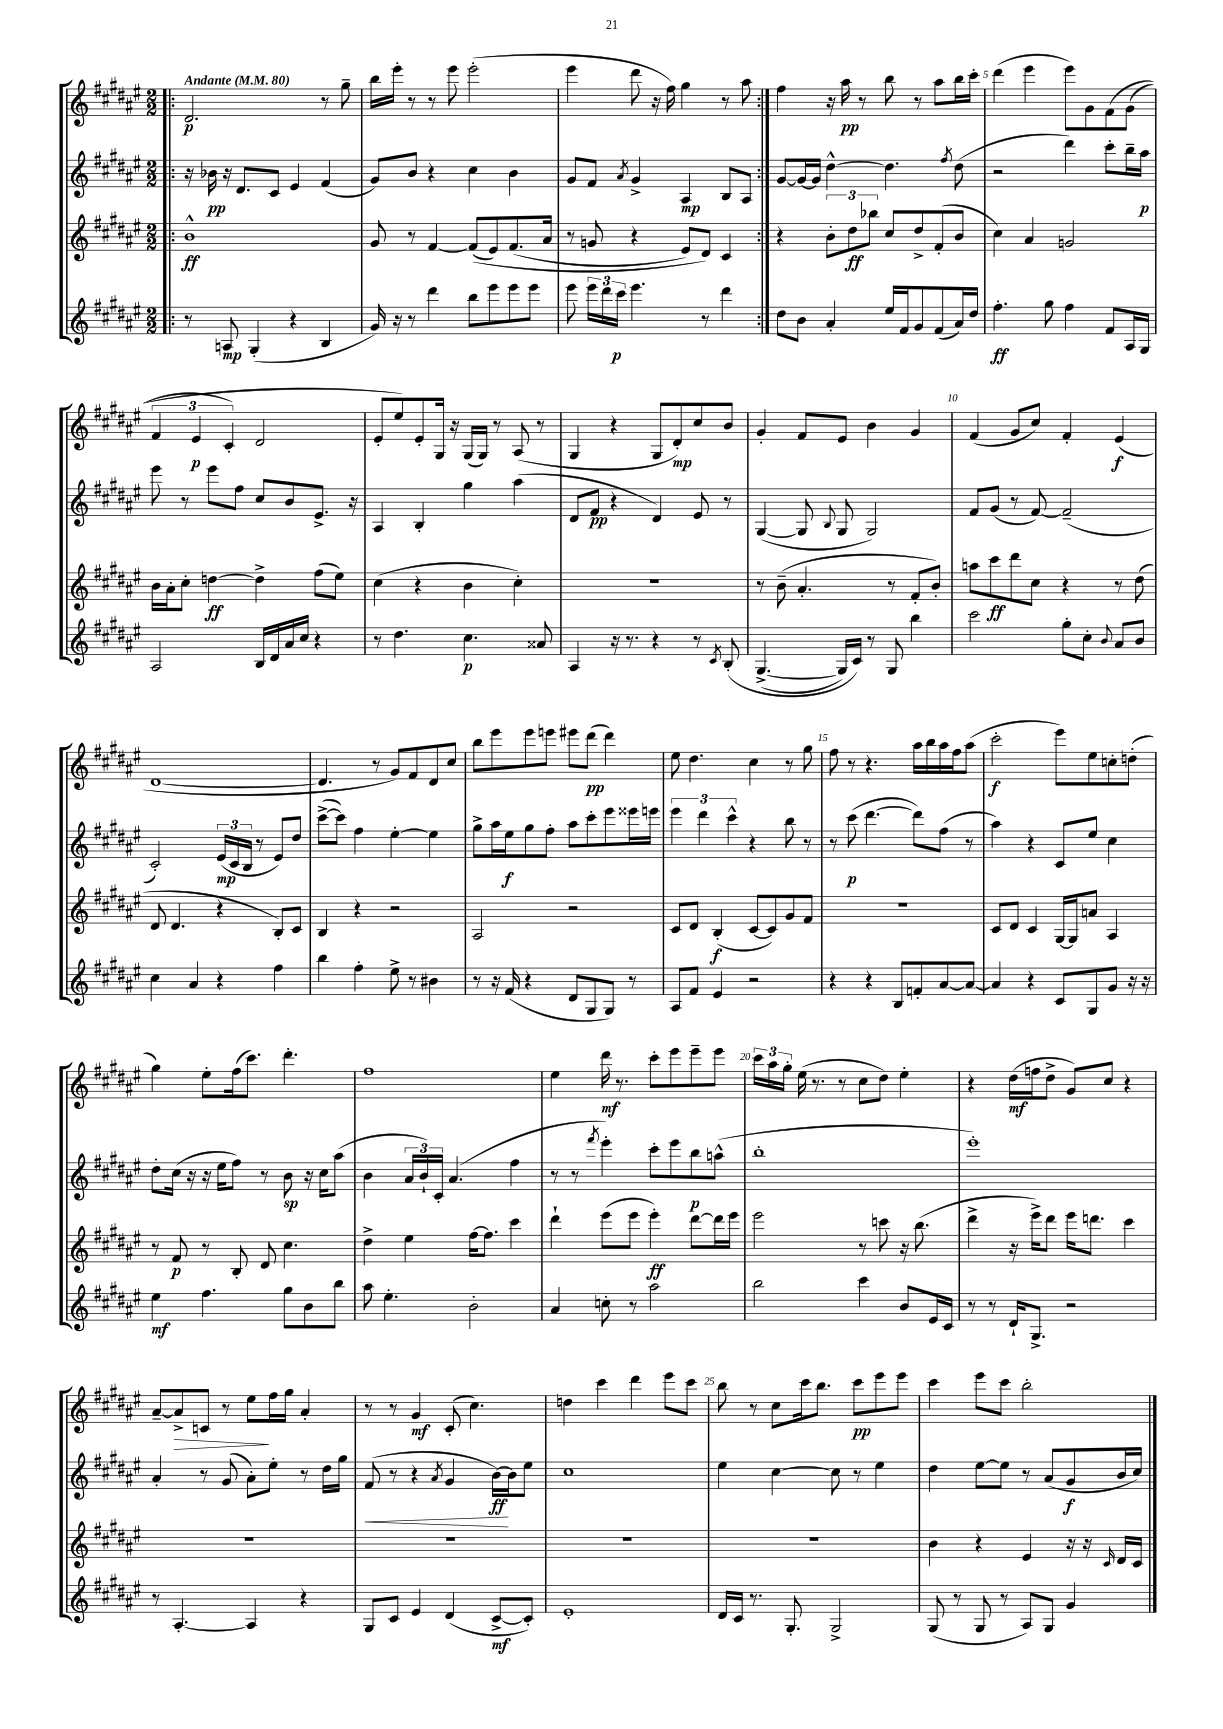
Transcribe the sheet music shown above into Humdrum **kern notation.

**kern	**kern	**kern	**kern
*staff4	*staff3	*staff2	*staff1
*clefG2	*clefG2	*clefG2	*clefG2
*k[f#c#g#d#a#e#]	*k[f#c#g#d#a#e#]	*k[f#c#g#d#a#e#]	*k[f#c#g#d#a#e#]
*M2/2	*M2/2	*M2/2	*M2/2
*MM80	*MM80	*MM80	*MM80
=!|:	=!|:	=!|:	=!|:
8r	1b^^	16r	2.d#/
.	.	16b-\	.
8A/	.	16r	.
.	.	8.d#/L	.
(4G#'/	.	.	.
.	.	8c#/J	.
4r	.	4e#/	.
4B/	.	(4f#/	8r
.	.	.	8gg#~\
=	=	=	=
16g#/)	8g#/	8g#/L)	16bb\LL
16r	.	.	16eee#'\JJ
8r	8r	8b/J	8r
4ddd#\	[4f#/	4r	8r
.	.	.	8eee#\
8bb\L	&((8f#/]L	4cc#\	(2eee#'\
8eee#\	8e#/)	.	.
8eee#\	(8.f#/	4b\	.
8eee#\J	.	.	.
.	16a#/Jk	.	.
=	=	=	=
8eee#\	8r	8g#/L	4eee#\
24eee#\LL	8g/	8f#/J	.
24ddd#\	.	.	.
24ccc#\JJ	.	.	.
.	.	8qa#/	.
4.eee#\	4r	4g#^/	8ddd#\
.	.	.	16r
.	.	.	16ff#\)
.	8e#/L)	4A#/	4gg#\
8r	8d#/J&)	.	.
4ddd#\	4c#/	8B/L	8r
.	.	8A#/J	8aa#\
=:|!	=:|!	=:|!	=:|!
8dd#\L	4r	[8g#/L	4ff#\
8b\J	.	16g#/_L	.
.	.	16g#/]JJ	.
4a#'/	12b'\L	[4dd#^^\	16r
.	.	.	16aa#\
.	12dd#\	.	.
.	.	.	8r
.	12bb-\J	.	.
16ee#/LL	8cc#/L	4.dd#\]	8bb\
16f#/J	.	.	.
8g#/	8dd#^/	.	8r
(8f#/	(8f#'/	.	8aa#\L
.	.	8qff#/	.
16a#/L)	8b/J	(8dd#\	16bb\L
16dd#/JJ	.	.	16ccc#'\JJ
=	=	=	=
4.ff#'\	4cc#\)	2r	(4ddd#\
.	4a#/	.	4eee#\
8gg#\	.	.	.
4ff#\	2g/	4ddd#\)	8eee#\L)
.	.	.	8g#\
8f#/L	.	8ccc#'\L	&(8f#\
16A#/L	.	16bb~\L	(8g#\J
16G#/JJ	.	16aa#\JJ	.
=	=	=	=
2A#/	16b\LL	8eee#\	6f#/
.	16a#'\J	.	.
.	8cc#'\J	8r	.
.	.	.	6e#/
.	[4dd\	8eee#\L	.
.	.	.	6c#'/)
.	.	8ff#\J	.
16B/LL	4dd^\]	8cc#/L	2d#/
16d#/	.	.	.
16a#/	.	8b/	.
16cc#/JJ	.	.	.
4r	(8ff#\L	8.e#^/J	.
.	8ee#\J)	.	.
.	.	16r	.
=	=	=	=
8r	(4cc#\	4A#/	8e#'/L
4.dd#\	.	.	8ee#/&)
.	4r	4B'/	8e#'/
.	.	.	16G#/Jk
.	.	.	16r
4.cc#\	4b\	4gg#\	(16G#/LL
.	.	.	16G#/JJ)
.	.	.	8r
.	4cc#'\)	(4aa#\	(8A#/
8a##/	.	.	8r
=	=	=	=
4A#/	1r	8d#/L	4G#/
.	.	8f#/J	.
16r	.	4r	4r
8.r	.	.	.
4r	.	4d#/)	8G#/L
.	.	.	8d#'/)
8r	.	8e#/	8cc#/
8qc#/	.	.	.
&(8B'/	.	8r	8b/J
=	=	=	=
([4.G#^/	8r	([4G#/	4g#'/
.	(8b~\	.	.
.	4.a#'/	8G#/]	8f#/L
.	.	8qqB/	.
16G#/]LL)	.	8G#/	8e#/J
16c#/JJ&)	.	.	.
8r	.	2G#/)	4b\
8G#/	8r	.	.
4bb\	8f#'/L	.	4g#/
.	8b'/J)	.	.
=	=	=	=
2ccc#\	8aa\L	8f#/L	(4f#/
.	8ccc#\	(8g#/J	.
.	8ddd#\	8r	8g#/L
.	8cc#\J	[8f#/)	8cc#/J)
8gg#'\L	4r	(2f#~/]	4f#'/
8cc#'\J	.	.	.
8qqb/	.	.	.
8a#/L	8r	.	(4e#/
8b/J	(8dd#\	.	.
=	=	=	=
4cc#\	8d#/	2c#'/)	[1d#
.	4.d#/	.	.
4a#/	.	.	.
4r	4r	(24e#/LL	.
.	.	24c#/	.
.	.	24B/JJ	.
.	.	8r	.
4ff#\	8B'/L)	8e#/L)	.
.	8c#/J	8dd#/J	.
=	=	=	=
4bb\	4B/	([8ccc#^\L	4.d#/]
.	.	8ccc#\]J)	.
4ff#'\	4r	4ff#\	.
.	.	.	8r
8ee#^\	2r	[4ee#'\	8g#/L)
8r	.	.	8f#/
4b#\	.	4ee#\]	8d#/
.	.	.	8cc#/J
=	=	=	=
8r	2A#/	8gg#^\L	8bb\L
16r	.	16aa#\L	8eee#\
(16f#/	.	16ee#\J	.
4r	.	8gg#\	8eee#\
.	.	8ff#'\J	8eee\J
8d#/L	2r	8aa#\L	8eee#\L
8G#/	.	8ccc#'\	(8ddd#\J
8G#/J)	.	8eee#\	4ddd#\)
8r	.	16eee##\L	.
.	.	16eee\JJ	.
=	=	=	=
8A#/L	8c#/L	6eee#\	8ee#\
8f#/J	8d#/J	.	4.dd#\
.	.	6ddd#\	.
4e#/	(4B'/	.	.
.	.	6ccc#^^\	.
2r	[8c#/L	4r	4cc#\
.	8c#/])	.	.
.	8g#/	8bb\	8r
.	8f#/J	8r	8gg#\
=	=	=	=
4r	1r	8r	8ff#\
.	.	(8ccc#\	8r
4r	.	[4.ddd#\	4.r
8B/L	.	.	.
8f'/	.	8ddd#\]L)	16aa#\LL
.	.	.	16bb\
[8a#/	.	(8ff#\J	16aa#\
.	.	.	16ff#\J
8a#/_J	.	8r	(8aa#\J
=	=	=	=
4a#/]	8c#/L	4aa#\)	2ccc#'\
.	8d#/J	.	.
4r	4c#/	4r	.
8c#/L	[16G#/LL	8c#/L	8eee#\L)
.	16G#/]J	.	.
8G#/	8a/J	8ee#/J	8ee#\
8g#/J	4A#/	4cc#\	8cc'\
16r	.	.	(8dd'\J
16r	.	.	.
=	=	=	=
4ee#\	8r	8dd#'\L	4gg#\)
.	8f#/	(16cc#\Jk	.
.	.	16r	.
4.ff#\	8r	16r	8ee#'\L
.	.	16ee#\LK	.
.	8B'/	8ff#\J)	(16ff#\k
.	.	.	8.ccc#\J)
.	8d#/	8r	.
8gg#\L	4.cc#\	8b\	4.ddd#'\
8b\	.	16r	.
.	.	16cc#\LK	.
8bb\J	.	(8aa#\J	.
=	=	=	=
8aa#\	4dd#^\	4b\	1ff#
4.ee#'\	.	.	.
.	4ee#\	24a#/LL	.
.	.	24b`/)	.
.	.	24c#'/JJ	.
.	.	(4.a#/	.
2b'\	[16ff#\LK	.	.
.	8.ff#\]J	.	.
.	4ccc#\	4ff#\	.
=	=	=	=
4a#/	4ddd#`\	8r	4ee#\
.	.	8r	.
.	.	8qfff#/	.
8cc'\	(8eee#\L	4eee#'\)	16ddd#\
.	.	.	8.r
8r	8eee#\J	.	.
2aa#\	4eee#'\)	8ccc#'\L	8ccc#'\L
.	.	8eee#\	8eee#\
.	[8ddd#\L	8bb\	8eee#~\
.	16ddd#\]L	(8aa^^\J	8eee#\J
.	16eee#\JJ	.	.
=	=	=	=
2bb\	2eee#\	1bb'	24ccc#\LL
.	.	.	24aa#\
.	.	.	24gg#'\JJ
.	.	.	(16ee#\
.	.	.	8.r
.	.	.	8r
4ccc#\	8r	.	8cc#\L
.	8ccc\	.	8dd#\J)
8b/L	16r	.	4ee#'\
.	(8.bb\	.	.
16e#/L	.	.	.
16c#/JJ	.	.	.
=	=	=	=
8r	4ddd#^\	1eee#')	4r
8r	.	.	.
16d#`/LK	16r	.	(16dd#\LL
8.G#^/J	16eee#^\LK)	.	16ff\J
.	8ddd#\J	.	8dd#^\J
2r	16eee#\LK	.	8g#/L)
.	8.ddd\J	.	.
.	.	.	8cc#/J
.	4ccc#\	.	4r
=	=	=	=
8r	1r	4a#'/	[8a#~/L
[4.A#'/	.	.	8a#^/]
.	.	8r	8c/J
.	.	(8g#/	8r
4A#/]	.	8a#'\L)	8ee#\L
.	.	8ee#'\J	16ff#\L
.	.	.	16gg#\JJ
4r	.	8r	4a#'/
.	.	16dd#\LL	.
.	.	16gg#\JJ	.
=	=	=	=
8G#/L	1r	(8f#/	8r
8c#/J	.	8r	8r
4e#/	.	4r	4g#/
.	.	8qa#/	.
(4d#/	.	4g#/	(8c#'/
.	.	.	4.cc#\)
[8c#^/L	.	[16b\LL)	.
.	.	16b\]J	.
8c#'/]J)	.	8ee#\J	.
=	=	=	=
1e#'	1r	1cc#	4dd\
.	.	.	4ccc#\
.	.	.	4ddd#\
.	.	.	8eee#\L
.	.	.	8ccc#\J
=	=	=	=
16d#/LL	1r	4ee#\	8bb\
16c#/JJ	.	.	.
8.r	.	.	8r
.	.	[4cc#\	8cc#\L
8.G#'/	.	.	.
.	.	.	16ccc#\k
.	.	.	8.bb\J
2G#^/	.	8cc#\]	.
.	.	8r	8ccc#\L
.	.	4ee#\	8eee#\
.	.	.	8eee#\J
=	=	=	=
(8G#/	4b\	4dd#\	4ccc#\
8r	.	.	.
8G#/	4r	[8ee#\L	8eee#\L
8r	.	8ee#\]J	8ccc#\J
8A#/L)	4e#/	8r	2bb'\
8G#/J	.	(8a#/L	.
4g#/	16r	8g#/	.
.	16r	.	.
.	16qqc#/	.	.
.	16d#/LL	16b/L	.
.	16c#/JJ	16cc#/JJ)	.
==	==	==	==
*-	*-	*-	*-
